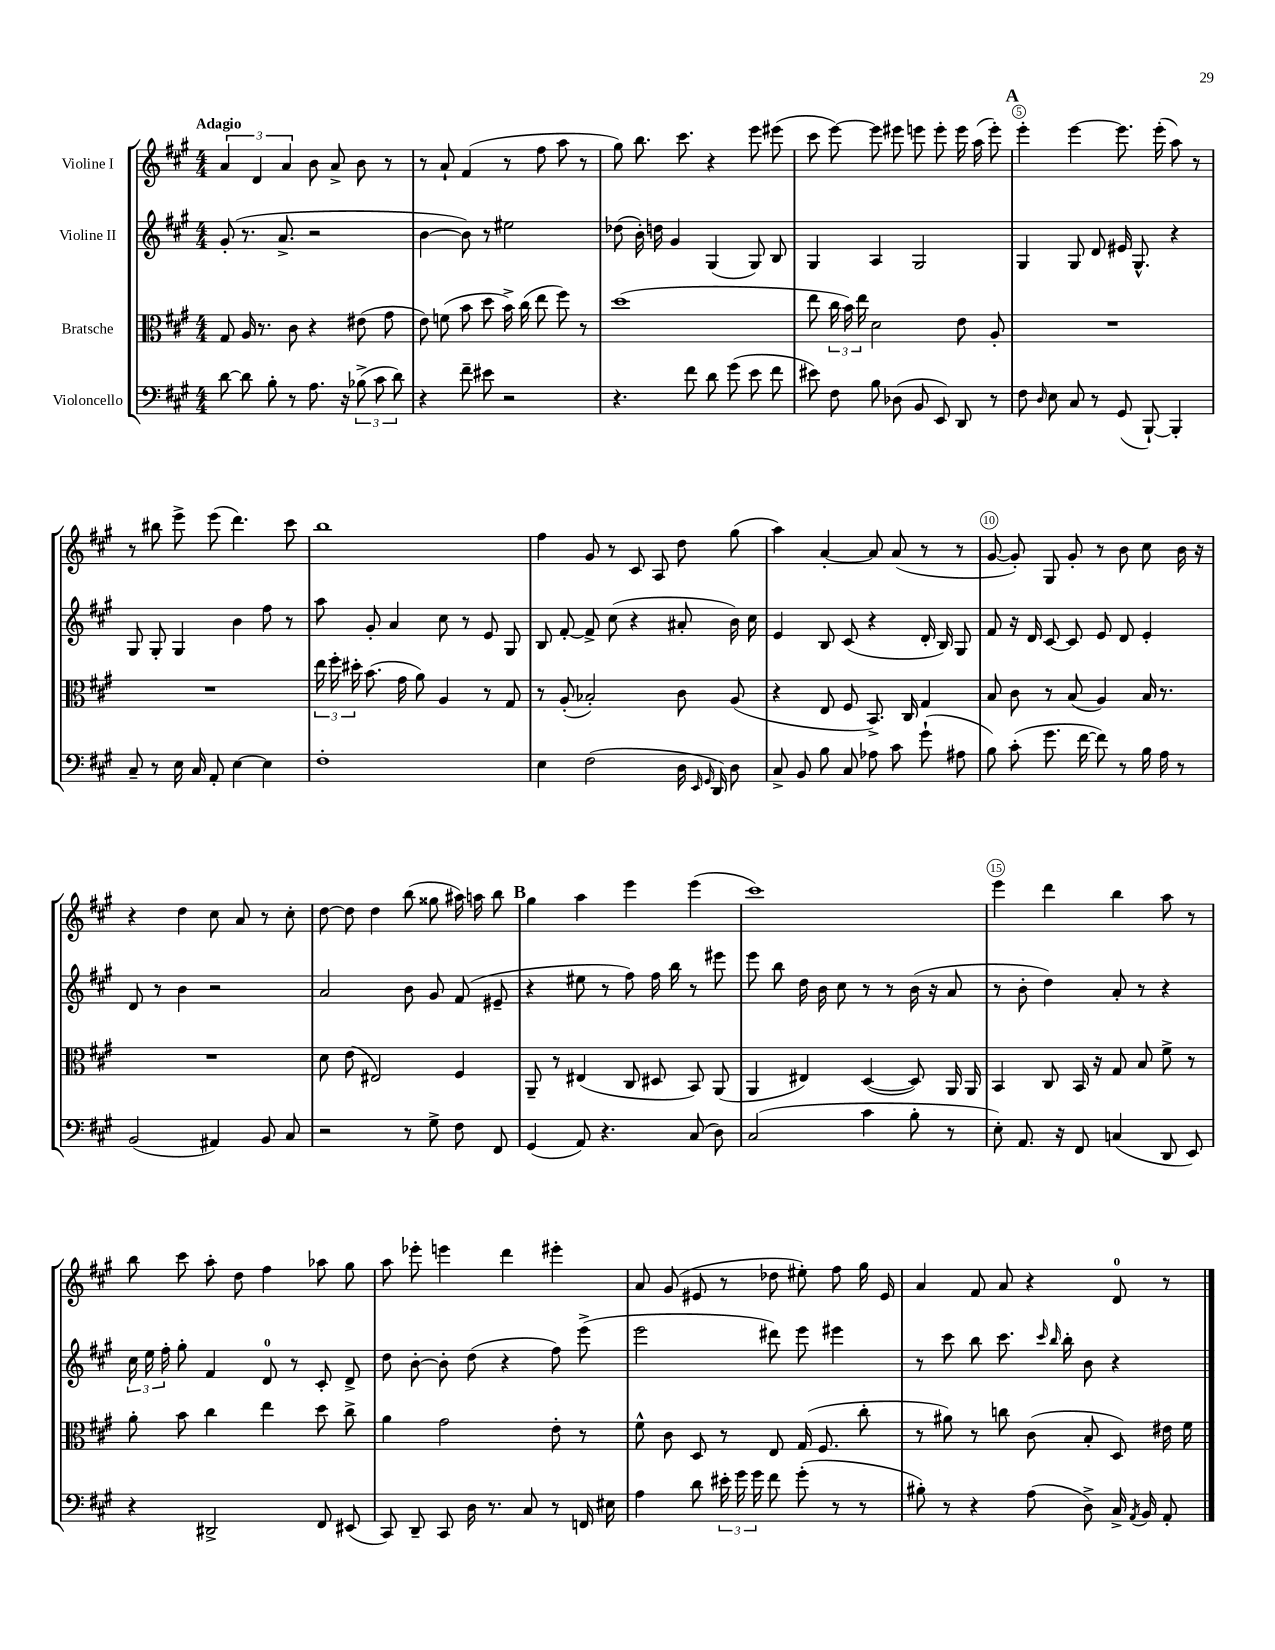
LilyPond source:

<<
\new StaffGroup <<
\new Staff = "s0" \with { instrumentName = "Violine I" } {
    \clef treble \key a \major \numericTimeSignature \time 4/4 \tempo "Adagio"
    \autoBeamOff \tuplet 3/2 { a'4 d'4 a'4 } b'8 a'8-> b'8 r8 |
    r8 a'8-! fis'4( r8 fis''8 a''8 r8 |
    gis''8) b''8. cis'''8. r4 e'''8 eis'''8( |
    cis'''8 e'''8~) e'''8 eis'''8 e'''8 e'''8-. e'''16 a''16( e'''8-.) |
    \mark \markup { \bold "A" } e'''4-. e'''4~ e'''8. e'''16-.( a''8) r8 |
    r8 bis''8 e'''8-> e'''8( d'''4.) cis'''8 |
    b''1 |
    fis''4 gis'8 r8 cis'8 a8 d''8 gis''8( |
    a''4) a'4~-. a'8 a'8( r8 r8 |
    gis'8~ gis'8-.) gis8 gis'8-. r8 b'8 cis''8 b'16 r16 |
    r4 d''4 cis''8 a'8 r8 cis''8-. |
    d''8~ d''8 d''4 b''8( gisis''8 ais''16) a''16 b''8 |
    \mark \markup { \bold "B" } gis''4 a''4 e'''4 e'''4( |
    cis'''1) |
    e'''4 d'''4 b''4 a''8 r8 |
    b''8 cis'''8 a''8-. d''8 fis''4 aes''8 gis''8 |
    a''8 ees'''8-. e'''4 d'''4 eis'''4-. |
    a'8 gis'8( eis'8 r8 des''8 eis''8-.) fis''8 gis''16 eis'16 |
    a'4 fis'8 a'8 r4 d'8-0 r8 \bar "|." |
}
\new Staff = "s1" \with { instrumentName = "Violine II" } {
    \clef treble \key a \major \numericTimeSignature \time 4/4
    \autoBeamOff gis'8-.( r8. a'8.-> r2 |
    b'4~ b'8) r8 eis''2 |
    des''8( b'16-.) d''16 gis'4 gis4( gis8) b8 |
    gis4 a4 gis2 |
    \mark \markup { \bold "A" } gis4 gis8 d'8 eis'16 gis8.-^ r4 |
    gis8 gis8-. gis4 b'4 fis''8 r8 |
    a''8 gis'8-. a'4 cis''8 r8 e'8 gis8 |
    b8 fis'8~-. fis'8-> cis''8( r4 ais'8-. b'16) cis''16 |
    e'4 b8 cis'8( r4 d'16-. b16) gis8 |
    fis'8 r16 d'16 cis'8~ cis'8 e'8 d'8 e'4-. |
    d'8 r8 b'4 r2 |
    a'2 b'8 gis'8 fis'8( eis'8-- |
    \mark \markup { \bold "B" } r4 eis''8 r8 fis''8) fis''16 b''16 r8 eis'''8 |
    e'''8 b''8 d''16 b'16 cis''8 r8 r8 b'16( r16 a'8 |
    r8 b'8-. d''4) a'8-. r8 r4 |
    \tuplet 3/2 { cis''16 e''16 fis''16-. } gis''8-. fis'4 d'8-0 r8 cis'8-. d'8-> |
    d''8 b'8~-. b'8-. d''8( r4 fis''8) e'''8->( |
    e'''2 dis'''8) e'''8 eis'''4 |
    r8 cis'''8 b''8 cis'''8. \grace { cis'''16 b''16 } b''16-. b'8 r4 \bar "|." |
}
\new Staff = "s2" \with { instrumentName = "Bratsche" } {
    \clef alto \key a \major \numericTimeSignature \time 4/4
    \autoBeamOff gis8 a16 r8. cis'8 r4 eis'8( gis'8 |
    e'8) f'8( b'8 d''8 b'16->) cis''16( e''8 fis''8) r8 |
    d''1( |
    e''8 \tuplet 3/2 { cis''16 b'16) e''16 } d'2 e'8 a8-. |
    \mark \markup { \bold "A" } R1 |
    R1 |
    \tuplet 3/2 { e''16 fis''16-. dis''16-. } b'8.( gis'16 a'8) a4 r8 gis8 |
    r8 a8-.( bes2-.) cis'8 a8( |
    r4 e8 fis8 b,8.->) cis16 gis4 |
    b8 cis'8 r8 b8( a4) b16 r8. |
    R1 |
    d'8 e'8( eis2) fis4 |
    \mark \markup { \bold "B" } a,8-- r8 eis4( cis8 dis8 b,8) a,8( |
    a,4 eis4) d4~( d8) a,16 a,16 |
    b,4 cis8 b,16 r16 gis8 b8 fis'8-> r8 |
    a'8-. b'8 cis''4 e''4 d''8 cis''8-> |
    a'4 gis'2 e'8-. r8 |
    fis'8-^ cis'8 d8 r8 e8 gis16( fis8. cis''8-. |
    r8 ais'8) r8 c''8 cis'8( b8-. d8) eis'16 fis'16 \bar "|." |
}
\new Staff = "s3" \with { instrumentName = "Violoncello" } {
    \clef bass \key a \major \numericTimeSignature \time 4/4
    \autoBeamOff d'8~ d'8 b8-. r8 a8. r16 \tuplet 3/2 { bes8->( cis'8 d'8) } |
    r4 fis'8-- eis'8 r2 |
    r4. fis'8 d'8 gis'8( e'8 fis'8 |
    eis'8) fis8 b8 des8( b,8 e,8) d,8 r8 |
    \mark \markup { \bold "A" } fis8 \grace { d16 } e8 cis8 r8 gis,8( b,,8~-!) b,,4-. |
    cis8-- r8 e16 cis16 a,8-. e4~ e4 |
    fis1-. |
    e4 fis2( d16 \grace { e,16 gis,16 } d,16) d8 |
    cis8-> b,8 b8 cis8 aes8 cis'8 gis'8-!( ais8 |
    b8) cis'8-.( gis'8. fis'16~ fis'8) r8 b16 a16 r8 |
    b,2( ais,4) b,8 cis8 |
    r2 r8 gis8-> fis8 fis,8 |
    \mark \markup { \bold "B" } gis,4( a,8) r4. cis8( d8) |
    cis2( cis'4 b8-. r8 |
    e8-.) a,8. r16 fis,8 c4( d,8 e,8) |
    r4 dis,2-> fis,8 eis,8( |
    cis,8) d,8-- cis,8 d16 r8. cis8 r8 f,16 eis16 |
    a4 d'8 \tuplet 3/2 { eis'16-. gis'16 gis'16 } fis'8 gis'8-.( r8 r8 |
    bis8-.) r8 r4 a8( d8->) cis16-> \acciaccatura { a,8 } b,16 a,8-. \bar "|." |
}
>>
>>
\layout { \context { \Score \override BarNumber.break-visibility = ##(#f #t #t) barNumberVisibility = #(every-nth-bar-number-visible 5) \override BarNumber.stencil = #(make-stencil-circler 0.1 0.3 ly:text-interface::print) } }
